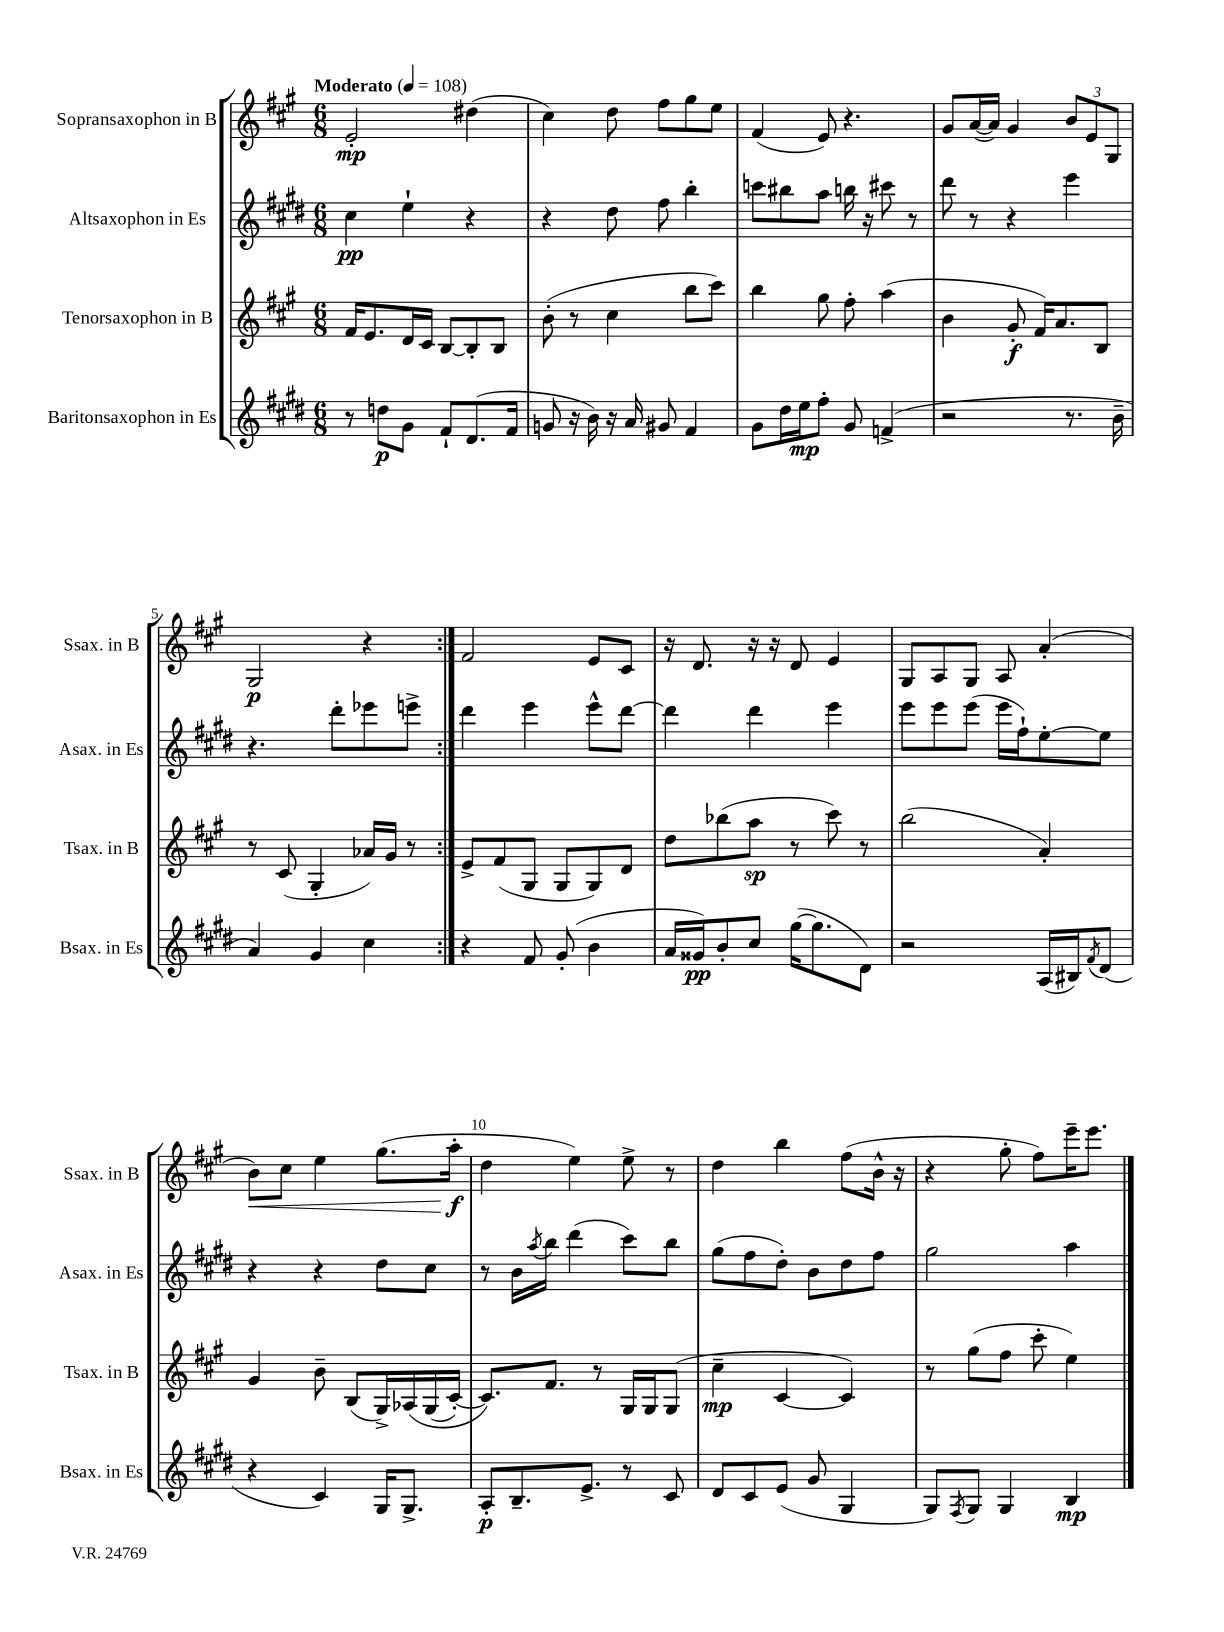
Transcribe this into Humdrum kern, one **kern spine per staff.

**kern	**dynam	**kern	**dynam	**kern	**dynam	**kern	**dynam
*part4	*part4	*part3	*part3	*part2	*part2	*part1	*part1
*staff4	*staff4	*staff3	*staff3	*staff2	*staff2	*staff1	*staff1
*I"Baritonsaxophon in Es	*	*I"Tenorsaxophon in B	*	*I"Altsaxophon in Es	*	*I"Sopransaxophon in B	*
*I'Bsax. in Es	*	*I'Tsax. in B	*	*I'Asax. in Es	*	*I'Ssax. in B	*
*clefG2	*	*clefG2	*	*clefG2	*	*clefG2	*
*k[f#c#g#d#]	*	*k[f#c#g#]	*	*k[f#c#g#d#]	*	*k[f#c#g#]	*
*M6/8	*	*M6/8	*	*M6/8	*	*M6/8	*
*MM108	*	*MM108	*	*MM108	*	*MM108	*
=1	=1	=1	=1	=1	=1	=1	=1
!	!	!	!	!	!	!LO:TX:a:B:t=Moderato	!
8r	.	16f#/KL	.	4cc#\	pp	2e'/	mp
.	.	8.e/	.	.	.	.	.
8ddn\L	p	.	.	.	.	.	.
8g#\J	.	16d/L	.	4ee`\	.	.	.
.	.	16c#/JJ	.	.	.	.	.
8f#`/L	.	[8B/L	.	.	.	.	.
(8.d#/	.	8B'/]	.	4r	.	(4dd#X\	.
.	.	8B/J	.	.	.	.	.
16f#/Jk	.	.	.	.	.	.	.
=2	=2	=2	=2	=2	=2	=2	=2
8gn/	.	(8b'\	.	4r	.	4cc#\)	.
16r	.	8r	.	.	.	.	.
16b\)	.	.	.	.	.	.	.
16r	.	4cc#\	.	8dd#\	.	8dd\	.
16a/	.	.	.	.	.	.	.
8g#X/	.	.	.	8ff#\	.	8ff#\L	.
4f#/	.	8bb\L	.	4bb'\	.	8gg#\	.
.	.	8ccc#\J)	.	.	.	8ee\J	.
=3	=3	=3	=3	=3	=3	=3	=3
8g#\L	.	4bb\	.	8cccn\L	.	(4f#/	.
16dd#\L	.	.	.	8bb#X\	.	.	.
16ee\J	mp	.	.	.	.	.	.
8ff#'\J	.	8gg#\	.	8aa\J	.	8e/)	.
8g#/	.	8ff#'\	.	16bbn\	.	4.r	.
.	.	.	.	16r	.	.	.
(4fn^/	.	(4aa\	.	8ccc#X\	.	.	.
.	.	.	.	8r	.	.	.
=4	=4	=4	=4	=4	=4	=4	=4
2r	.	4b\	.	8ddd#\	.	8g#/L	.
.	.	.	.	8r	.	([16a/L	.
.	.	.	.	.	.	16a/JJ])	.
.	.	8g#'/	f	4r	.	4g#/	.
.	.	16f#/KL)	.	.	.	.	.
.	.	8.a/	.	.	.	.	.
8.r	.	.	.	4eee\	.	12b/L	.
.	.	.	.	.	.	12e/	.
.	.	8B/J	.	.	.	.	.
.	.	.	.	.	.	12G#/J	.
16b~\	.	.	.	.	.	.	.
!!LO:LB:g=z
=5	=5	=5	=5	=5	=5	=5	=5
4a/)	.	8r	.	4.r	.	2G#/	p
.	.	(8c#/	.	.	.	.	.
4g#/	.	4G#'/	.	.	.	.	.
.	.	.	.	8ddd#'\L	.	.	.
4cc#\	.	16a-X/LL)	.	8eee-X\	.	4r	.
.	.	16g#/JJ	.	.	.	.	.
.	.	8r	.	8eeen^\J	.	.	.
=6:|!	=6:|!	=6:|!	=6:|!	=6:|!	=6:|!	=6:|!	=6:|!
4r	.	8e^/L	.	4ddd#\	.	2f#/	.
.	.	(8f#/	.	.	.	.	.
8f#/	.	8G#/J	.	4eee\	.	.	.
(8g#'/	.	8G#/L	.	.	.	.	.
4b\	.	8G#/)	.	8eee^^\L	.	8e/L	.
.	.	8d/J	.	[8ddd#\J	.	8c#/J	.
=7	=7	=7	=7	=7	=7	=7	=7
16a/LL	.	8dd\L	.	4ddd#\]	.	16r	.
16g##X/J)	pp	.	.	.	.	8.d/	.
8b'/	.	(8bb-X\	.	.	.	.	.
8cc#/J	.	8aa\J	sp	4ddd#\	.	16r	.
.	.	.	.	.	.	16r	.
([16gg#\KL	.	8r	.	.	.	8d/	.
8.gg#\]	.	.	.	.	.	.	.
.	.	8ccc#\)	.	4eee\	.	4e/	.
8d#\J)	.	8r	.	.	.	.	.
=8	=8	=8	=8	=8	=8	=8	=8
2r	.	(2bb\	.	8eee\L	.	8G#/L	.
.	.	.	.	8eee\	.	8A/	.
.	.	.	.	(8eee\J	.	8G#/J	.
.	.	.	.	16eee\LL	.	8A/	.
.	.	.	.	16ff#`\J)	.	.	.
(16A/LL	.	4a'/)	.	[8ee'\	.	(4a'/	.
16B#X/J)	.	.	.	.	.	.	.
8qf#/	.	.	.	.	.	.	.
(8d#/J	.	.	.	8ee\J]	.	.	.
!!LO:LB:g=z
=9	=9	=9	=9	=9	=9	=9	=9
!	!	!	!	!	!	!	!LO:HP:b
4r	.	4g#/	.	4r	.	8b\L)	<
.	.	.	.	.	.	8cc#\J	.
4c#/)	.	8b~\	.	4r	.	4ee\	.
.	.	(8B/L	.	.	.	.	.
16G#/KL	.	16G#^/L)	.	8dd#\L	.	(8.gg#\L	.
8.G#^/J	.	(16A-X/	.	.	.	.	.
.	.	(16G#/	.	8cc#\J	.	.	.
.	.	[16c#'/JJ)	.	.	.	16aa'\Jk	f
.	.	.	.	.	.	.	[
=10	=10	=10	=10	=10	=10	=10	=10
8A'/L	p	8.c#/L])	.	8r	.	4dd\	.
8.B~/	.	.	.	16b\LL	.	.	.
.	.	.	.	8qaa/	.	.	.
.	.	8.f#/J	.	16bb\JJ	.	.	.
.	.	.	.	(4ddd#\	.	4ee\)	.
8.e^/J	.	.	.	.	.	.	.
.	.	8r	.	.	.	.	.
8r	.	16G#/LL	.	8ccc#\L)	.	8ee^\	.
.	.	16G#/J	.	.	.	.	.
8c#/	.	(8G#/J	.	8bb\J	.	8r	.
=11	=11	=11	=11	=11	=11	=11	=11
8d#/L	.	4cc#~\	mp	(8gg#\L	.	4dd\	.
8c#/	.	.	.	8ff#\	.	.	.
(8e/J	.	[4c#/	.	8dd#'\J)	.	4bb\	.
8g#/	.	.	.	8b\L	.	.	.
4G#/	.	4c#/])	.	8dd#\	.	(8ff#\L	.
.	.	.	.	8ff#\J	.	16b^^\Jk	.
.	.	.	.	.	.	16r	.
=12	=12	=12	=12	=12	=12	=12	=12
8G#/L)	.	8r	.	2gg#\	.	4r	.
8qF#/	.	.	.	.	.	.	.
8G#/J	.	(8gg#\L	.	.	.	.	.
4G#/	.	8ff#\J	.	.	.	8gg#'\	.
.	.	8ccc#'\	.	.	.	8ff#\L)	.
4B/	mp	4ee\)	.	4aa\	.	16eee~\K	.
.	.	.	.	.	.	8.eee\J	.
==	==	==	==	==	==	==	==
*-	*-	*-	*-	*-	*-	*-	*-
